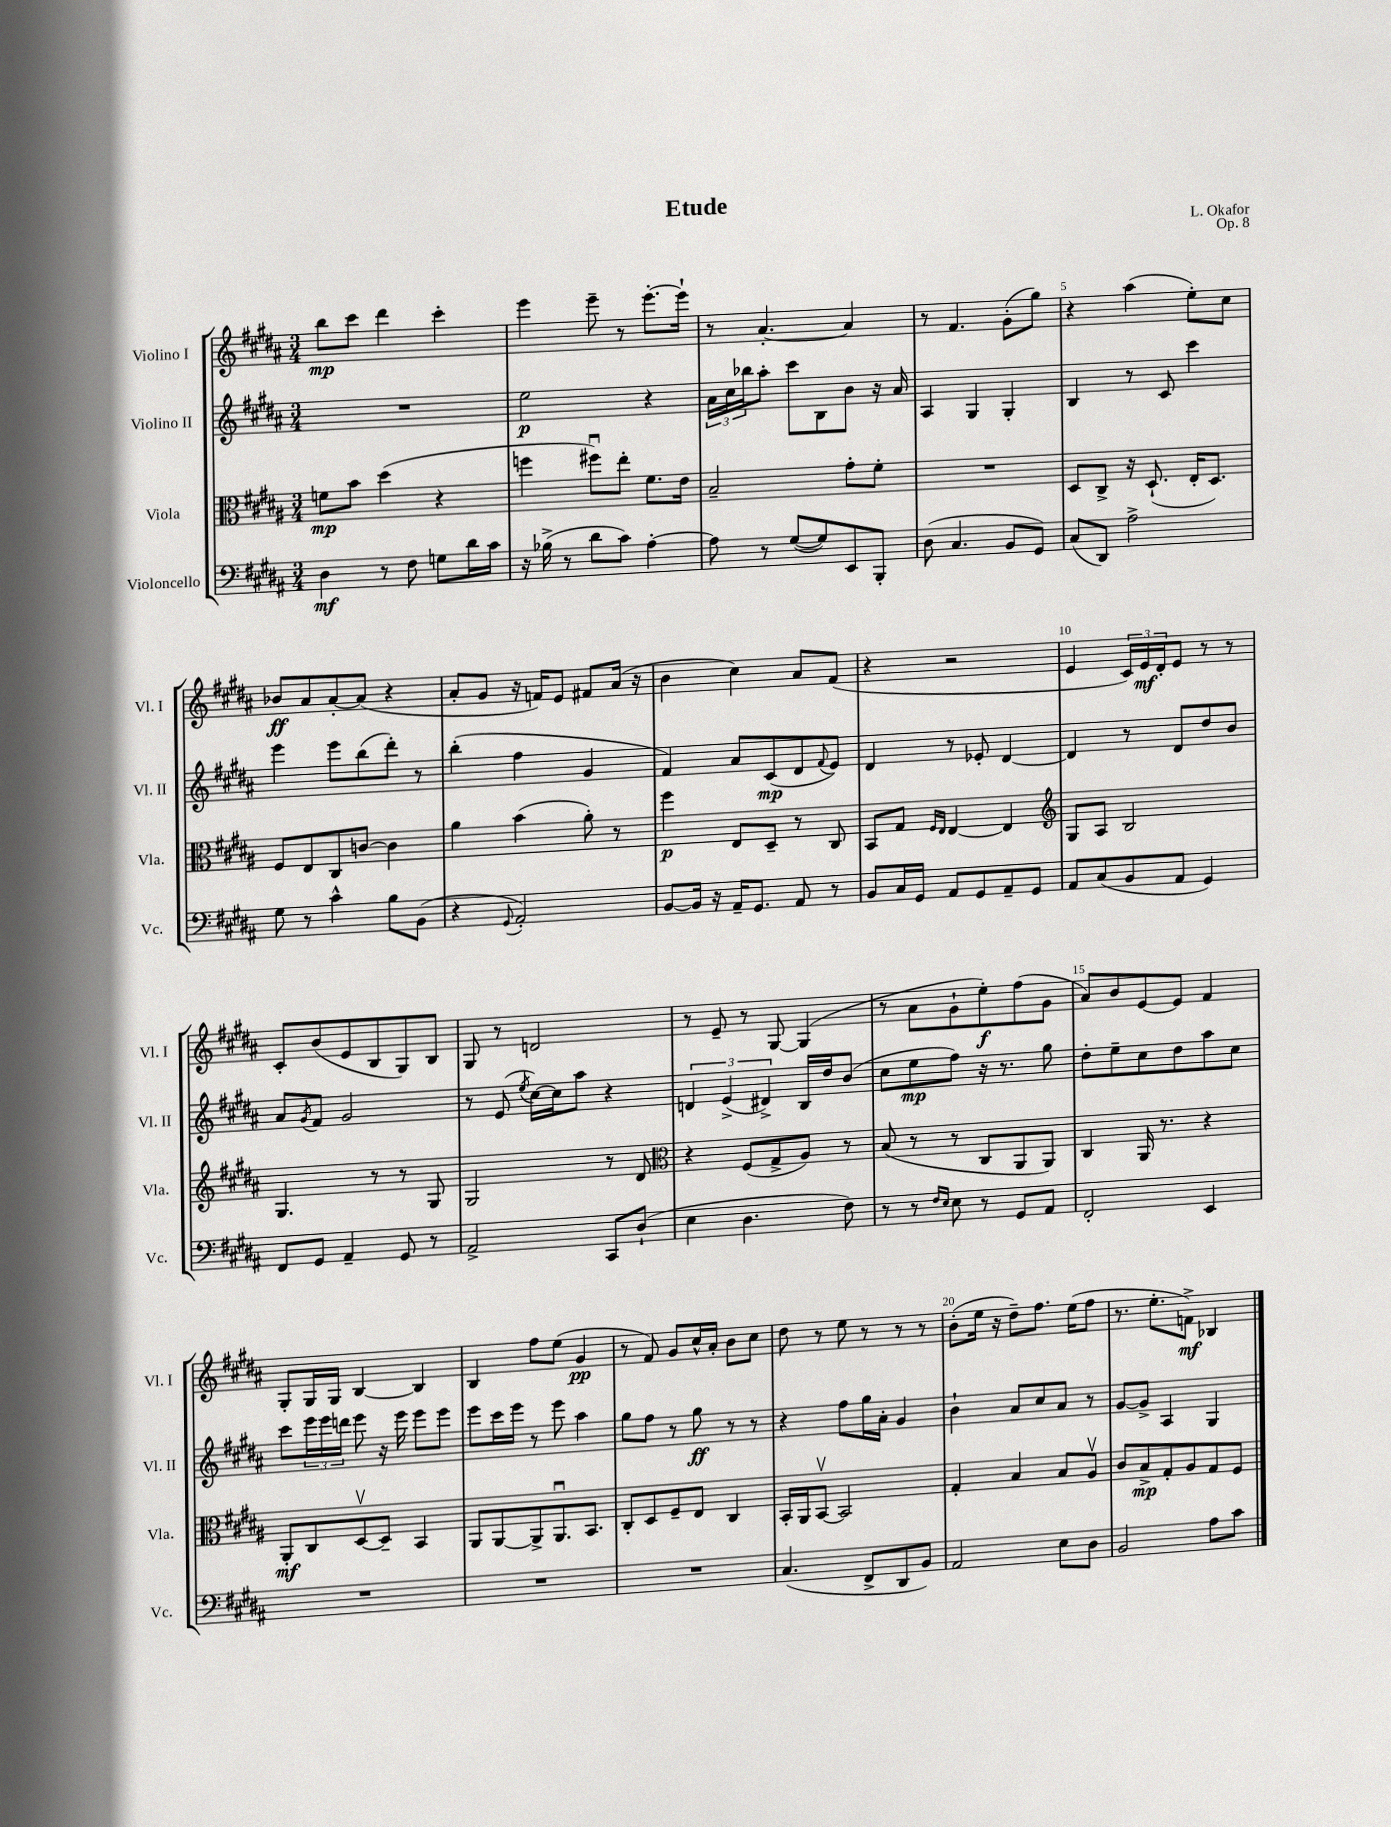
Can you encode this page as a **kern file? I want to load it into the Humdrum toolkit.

**kern	**dynam	**kern	**dynam	**kern	**dynam	**kern	**dynam
*part4	*part4	*part3	*part3	*part2	*part2	*part1	*part1
*staff4	*staff4	*staff3	*staff3	*staff2	*staff2	*staff1	*staff1
*I"Violoncello	*	*I"Viola	*	*I"Violino II	*	*I"Violino I	*
*I'Vc.	*	*I'Vla.	*	*I'Vl. II	*	*I'Vl. I	*
*clefF4	*	*clefC3	*	*clefG2	*	*clefG2	*
*k[f#c#g#d#a#]	*	*k[f#c#g#d#a#]	*	*k[f#c#g#d#a#]	*	*k[f#c#g#d#a#]	*
*M3/4	*	*M3/4	*	*M3/4	*	*M3/4	*
=1	=1	=1	=1	=1	=1	=1	=1
4D#\	mf	8fn\L	mp	2.r	.	8bb\L	mp
.	.	8b\J	.	.	.	8ccc#\J	.
8r	.	(4dd#\	.	.	.	4ddd#\	.
8F#\	.	.	.	.	.	.	.
8Gn\L	.	4r	.	.	.	4ccc#'\	.
16d#\L	.	.	.	.	.	.	.
16c#\JJ	.	.	.	.	.	.	.
=2	=2	=2	=2	=2	=2	=2	=2
16r	.	4ffn\	.	2ee\	p	4eee\	.
(16B-X^\	.	.	.	.	.	.	.
8r	.	.	.	.	.	.	.
8d#\L	.	8ff#Xu\L)	.	.	.	8eee~\	.
8c#\J)	.	8ee'\J	.	.	.	8r	.
[4A#'\	.	8.f#\L	.	4r	.	[8.eee'\L	.
.	.	16e\Jk	.	.	.	16eee`\Jk]	.
=3	=3	=3	=3	=3	=3	=3	=3
8A#\]	.	2B~/	.	24a#\LL	.	8r	.
.	.	.	.	24cc#\	.	.	.
.	.	.	.	24bb-X\J	.	.	.
8r	.	.	.	8aa#'\J	.	[4.a#'/	.
([8G#/L	.	.	.	8ccc#\L	.	.	.
8G#/])	.	.	.	8B\	.	.	.
8EE/	.	8g#'\L	.	8b\J	.	4a#/]	.
8BBB'/J	.	8f#'\J	.	16r	.	.	.
.	.	.	.	16a#/	.	.	.
=4	=4	=4	=4	=4	=4	=4	=4
(8D#\	.	2.r	.	4A#/	.	8r	.
4.C#/	.	.	.	.	.	4.f#/	.
.	.	.	.	4G#/	.	.	.
8BB/L	.	.	.	4G#'/	.	(8g#'\L	.
8GG#/J)	.	.	.	.	.	8gg#\J)	.
=5	=5	=5	=5	=5	=5	=5	=5
(8C#/L	.	8D#/L	.	4B/	.	4r	.
8DD#/J)	.	8C#^/J	.	.	.	.	.
2A#^\	.	16r	.	8r	.	(4aa#\	.
.	.	(8.D#`/	.	.	.	.	.
.	.	.	.	8c#/	.	.	.
.	.	16E'/KL	.	4ccc#\	.	8ee'\L)	.
.	.	8.D#/J)	.	.	.	.	.
.	.	.	.	.	.	8cc#\J	.
!!LO:LB:g=z
=6	=6	=6	=6	=6	=6	=6	=6
8G#\	.	8F#/L	.	4eee\	.	8b-X/L	ff
8r	.	8E/	.	.	.	8a#/	.
4c#^^\	.	8C#/	.	8eee\L	.	[8a#'/	.
.	.	[8cn/J	.	(8bb\	.	(8a#/J]	.
8B\L	.	4c\]	.	8ddd#'\J)	.	4r	.
(8BB\J	.	.	.	8r	.	.	.
=7	=7	=7	=7	=7	=7	=7	=7
4r	.	4a#\	.	(4bb'\	.	8a#'/L	.
.	.	.	.	.	.	8g#/J	.
8qqGG#/	.	.	.	.	.	.	.
2AA#'/)	.	(4b\	.	4ff#\	.	16r	.
.	.	.	.	.	.	16fn/KL)	.
.	.	.	.	.	.	8e/J	.
.	.	8a#'\)	.	4g#/	.	8f#X/L	.
.	.	8r	.	.	.	(16a#/Jk	.
.	.	.	.	.	.	16r	.
=8	=8	=8	=8	=8	=8	=8	=8
[8BB/L	.	4ff#\	p	4f#/)	.	4b\	.
16BB/Jk]	.	.	.	.	.	.	.
16r	.	.	.	.	.	.	.
16AA#~/KL	.	8E/L	.	8a#/L	.	4cc#\)	.
8.GG#/J	.	.	.	.	.	.	.
.	.	8D#~/J	.	(8c#/	mp	.	.
8AA#/	.	8r	.	8d#/	.	8a#/L	.
.	.	.	.	8qqf#/	.	.	.
8r	.	8C#/	.	8e/J)	.	(8f#/J	.
=9	=9	=9	=9	=9	=9	=9	=9
8BB/L	.	8BB/L	.	4d#/	.	4r	.
16C#/L	.	8G#/J	.	.	.	.	.
16GG#/JJ	.	.	.	.	.	.	.
.	.	16qqF#/LL	.	.	.	.	.
.	.	16qqE/JJ	.	.	.	.	.
8AA#/L	.	[4E/	.	8r	.	2r	.
8GG#/	.	.	.	8e-X'/	.	.	.
8AA#~/	.	4E/]	.	[4d#/	.	.	.
8GG#/J	.	.	.	.	.	.	.
=10	=10	=10	=10	=10	=10	=10	=10
*	*	*clefG2	*	*	*	*	*
8AA#/L	.	8G#/L	.	4d#/]	.	4e/	.
(8C#/	.	8A#/J	.	.	.	.	.
8BB/	.	2B/	.	8r	.	24c#/LL)	.
.	.	.	.	.	.	24e/	mf
.	.	.	.	.	.	24d#'/J	.
8AA#/J	.	.	.	8d#/L	.	8e/J	.
4GG#/)	.	.	.	8dd#/	.	8r	.
.	.	.	.	8b/J	.	8r	.
!!LO:LB:g=z
=11	=11	=11	=11	=11	=11	=11	=11
8FF#/L	.	4.G#/	.	8a#/L	.	8c#'/L	.
.	.	.	.	8qg#/	.	.	.
8GG#/J	.	.	.	8f#/J	.	(8b/	.
4AA#~/	.	.	.	2g#/	.	8e/	.
.	.	8r	.	.	.	8B/	.
8GG#/	.	8r	.	.	.	8G#/)	.
8r	.	8G#/	.	.	.	8B/J	.
=12	=12	=12	=12	=12	=12	=12	=12
2AA#^/	.	2G#/	.	8r	.	8G#/	.
.	.	.	.	(8e/	.	8r	.
.	.	.	.	8qee/	.	.	.
.	.	.	.	[16cc#\LL)	.	2dn/	.
.	.	.	.	16cc#\J]	.	.	.
.	.	.	.	8aa#\J	.	.	.
8CC#/L	.	8r	.	4r	.	.	.
(8D#`/J	.	8d#/	.	.	.	.	.
=13	=13	=13	=13	=13	=13	=13	=13
*	*	*clefC3	*	*	*	*	*
4E\	.	4r	.	6dn/	.	8r	.
.	.	.	.	.	.	8e~/	.
.	.	.	.	(6e^/	.	.	.
4.D#\	.	(8F#/L	.	.	.	8r	.
.	.	.	.	6d#X^/)	.	.	.
.	.	8G#^/	.	.	.	[8G#/	.
.	.	8A#/J)	.	16B/LL	.	(4G#/]	.
.	.	.	.	16dd#/J	.	.	.
8F#\)	.	8r	.	(8b/J	.	.	.
=14	=14	=14	=14	=14	=14	=14	=14
8r	.	(8B/	.	8cc#\L	.	8r	.
8r	.	8r	.	8ee\	mp	8a#\L	.
16qqF#/LL	.	.	.	.	.	.	.
16qqE/JJ	.	.	.	.	.	.	.
8E\	.	8r	.	8ff#\J)	.	8g#`\	.
8r	.	8C#/L	.	16r	.	8ee'\)	f
.	.	.	.	8.r	.	.	.
8GG#/L	.	8AA#/	.	.	.	(8ff#\	.
8AA#/J	.	8AA#/J)	.	8gg#\	.	8g#\J	.
=15	=15	=15	=15	=15	=15	=15	=15
2FF#'/	.	4C#/	.	8dd#'\L	.	8a#/L)	.
.	.	.	.	8ee~\	.	8b/	.
.	.	16AA#/	.	8cc#\	.	[8e/	.
.	.	8.r	.	.	.	.	.
.	.	.	.	8dd#\	.	8e/J]	.
4EE/	.	4r	.	8aa#\	.	4f#/	.
.	.	.	.	8cc#\J	.	.	.
!!LO:LB:g=z
=16	=16	=16	=16	=16	=16	=16	=16
2.r	.	8AA#'/L	mf	8ccc#\L	.	8G#'/L	.
.	.	8C#/	.	24eee\L	.	16G#/L	.
.	.	.	.	24eee\	.	.	.
.	.	.	.	.	.	16G#/JJ	.
.	.	.	.	24dddn\JJ	.	.	.
.	.	[8D#v/	.	8eee\	.	[4B/	.
.	.	8D#~/J]	.	16r	.	.	.
.	.	.	.	16eee\	.	.	.
.	.	4BB/	.	8eee\L	.	4B/]	.
.	.	.	.	8eee\J	.	.	.
=17	=17	=17	=17	=17	=17	=17	=17
2.r	.	8AA#/L	.	8eee\L	.	4B/	.
.	.	[8AA#/	.	16ccc#\L	.	.	.
.	.	.	.	16eee\JJ	.	.	.
.	.	8AA#^/]	.	8r	.	8ff#\L	.
.	.	8.AA#u/	.	8eee\	.	(8ee\J	.
.	.	.	.	4aa#\	.	4g#/	pp
.	.	8.BB/J	.	.	.	.	.
=18	=18	=18	=18	=18	=18	=18	=18
2.r	.	8C#'/L	.	8gg#\L	.	8r	.
.	.	8D#/	.	8ff#\J	.	8f#/)	.
.	.	8F#~/	.	8r	.	8g#/L	.
.	.	8E/J	.	8gg#\	ff	16cc#^^/L	.
.	.	.	.	.	.	16a#'/JJ	.
.	.	4C#/	.	8r	.	8b\L	.
.	.	.	.	8r	.	8cc#\J	.
=19	=19	=19	=19	=19	=19	=19	=19
(4.C#/	.	16BB'/LL	.	4r	.	8dd#\	.
.	.	16AA#/J	.	.	.	.	.
.	.	[8BBv/J	.	.	.	8r	.
.	.	2BB/]	.	8ff#\L	.	8ee\	.
8FF#^/L	.	.	.	16gg#\L	.	8r	.
.	.	.	.	16a#'\JJ	.	.	.
8DD#/	.	.	.	4g#/	.	8r	.
8BB/J)	.	.	.	.	.	8r	.
=20	=20	=20	=20	=20	=20	=20	=20
2AA#/	.	4G#'/	.	4b`\	.	(8b'\L	.
.	.	.	.	.	.	16ee\Jk	.
.	.	.	.	.	.	16r	.
.	.	4B/	.	8a#/L	.	8dd#~\L)	.
.	.	.	.	8cc#/	.	8.ff#\J	.
8E\L	.	8B/L	.	8a#/J	.	.	.
.	.	.	.	.	.	(16ee\KL	.
8D#\J	.	8A#v/J	.	8r	.	8ff#\J	.
=21	=21	=21	=21	=21	=21	=21	=21
2BB/	.	8c#/L	.	[8g#/L	.	8.r	.
.	.	8B^/	mp	8g#^/J]	.	.	.
.	.	.	.	.	.	8.ee'\L	.
.	.	8G#'/	.	4A#/	.	.	.
.	.	8A#/	.	.	.	8fn^\J)	mf
8A#\L	.	8G#/	.	4G#/	.	4B-X/	.
8c#\J	.	8F#/J	.	.	.	.	.
==	==	==	==	==	==	==	==
*-	*-	*-	*-	*-	*-	*-	*-
